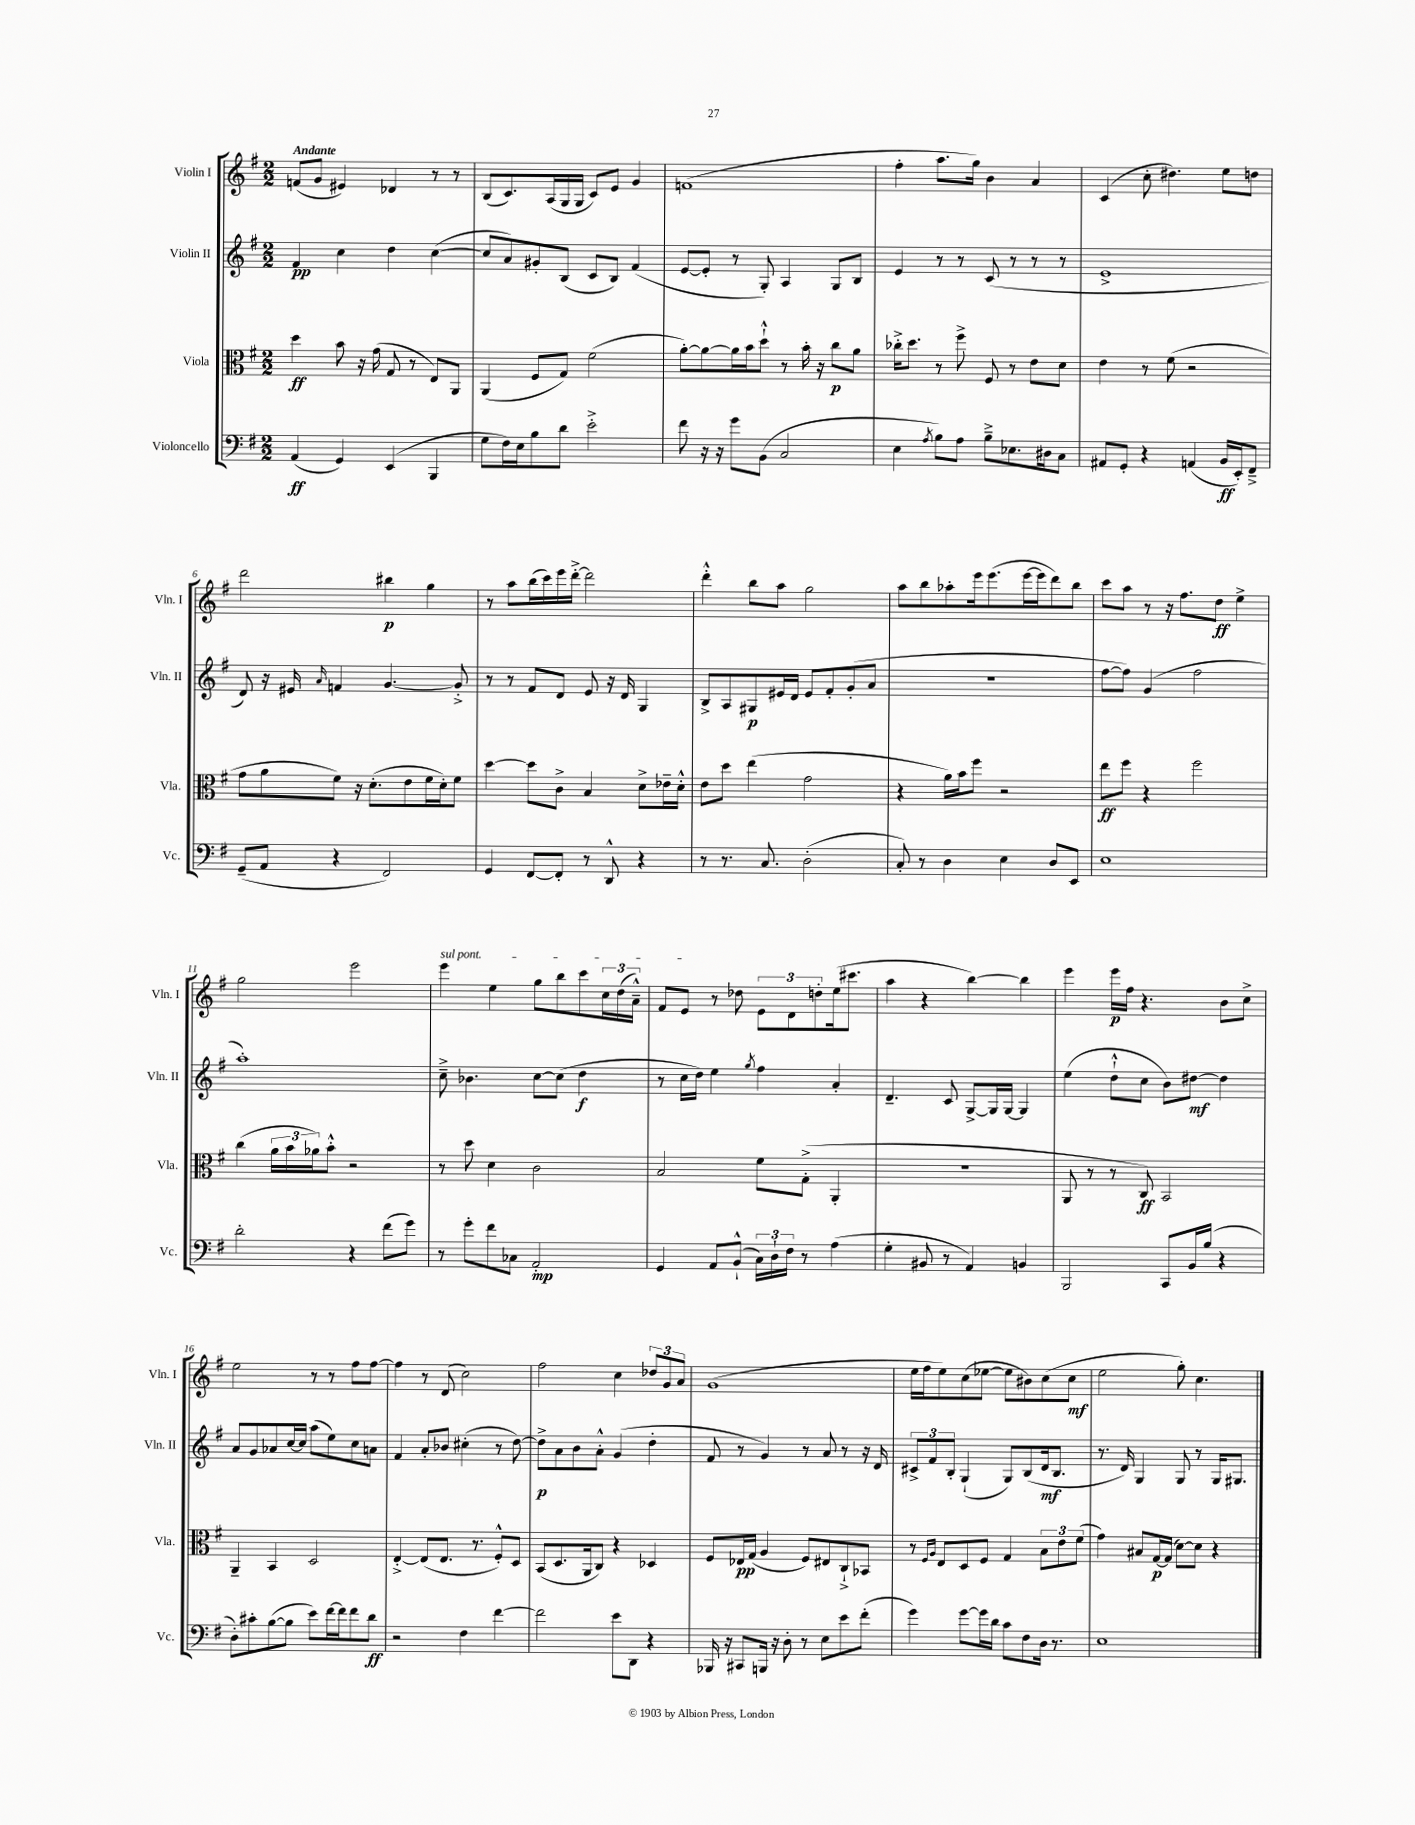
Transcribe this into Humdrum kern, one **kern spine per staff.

**kern	**kern	**kern	**kern
*staff4	*staff3	*staff2	*staff1
*clefF4	*clefC3	*clefG2	*clefG2
*k[f#]	*k[f#]	*k[f#]	*k[f#]
*M2/2	*M2/2	*M2/2	*M2/2
(4AA	4dd	4f#	(8f
.	.	.	8g
4GG)	8b	4cc	4e#)
.	16r	.	.
.	(16g	.	.
(4EE	8G	4dd	4d-
.	8r	.	.
4BBB	8E)	([4cc	8r
.	8AA	.	8r
=	=	=	=
8G	(4AA	8cc]	(8B
16F#)	.	8a)	8.c)
16E	.	.	.
8B	8F#	8g#'	.
.	.	.	(16A
8d	8G)	(8B	16G
.	.	.	16G
2e'^	(2f#	8c	8c)
.	.	8B)	8e
.	.	(4f#	4g
=	=	=	=
8f#	[8a')	[8e	(1f
16r	8a_	8e']	.
16r	.	.	.
8g	16a]	8r	.
.	16b	.	.
(8BB	8dd`^^	8G')	.
2C	8r	4A	.
.	16b'	.	.
.	16r	.	.
.	8cc	8G	.
.	8a	8B	.
=	=	=	=
4E	16cc-'^	4e	4ff#'
.	8.dd	.	.
8qA	.	.	.
8B)	8r	8r	8.aa
8A	8ff#^	8r	.
.	.	.	16gg)
8B~^	8F#	(8c	4b
8.E-	8r	8r	.
.	8e	8r	4a
16D#	.	.	.
8C	8d	8r	.
=	=	=	=
8AA#	4e	1e^	(4c
8GG'	.	.	.
4r	8r	.	8cc'
.	(8f#	.	4.dd#)
(4AA	2r	.	.
16BB	.	.	8ee
16EE')	.	.	.
8FF#~^	.	.	8dd
=	=	=	=
(8GG~	8g	8d)	2ddd
8AA	8a	16r	.
.	.	16e#	.
.	.	16qqa	.
4r	8f#)	4f	.
.	16r	.	.
.	(8.d'	.	.
2FF#)	.	[4.g	4bb#
.	8e	.	.
.	16f#	.	4gg
.	16d')	.	.
.	8f#	8g'^]	.
=	=	=	=
4GG	[4dd	8r	8r
.	.	8r	8aa
[8FF#	8dd]	8f#	(16bb
.	.	.	16ccc)
8FF#']	8c^	8d	16eee
.	.	.	[16ddd'^
8r	4B	8e	2ddd]
8DD^^	.	16r	.
.	.	16d	.
4r	8d^	4G	.
.	16e-~	.	.
.	16d'^^	.	.
=	=	=	=
8r	8e	8B^	4ddd'^^
8.r	8dd	8A	.
.	(4ee	8G#	8bb
8.C	.	.	.
.	.	16e#	8aa
.	.	16d	.
(2D'	2g	8e#	2gg
.	.	8f#'	.
.	.	(8g'	.
.	.	8a	.
=	=	=	=
8C')	4r	1r	8aa
8r	.	.	8bb
4D	16a)	.	8aa-'
.	16b	.	.
.	8ff#	.	16eee
.	.	.	(8.eee
4E	2r	.	.
.	.	.	[16eee
.	.	.	16eee]
8D	.	.	8ddd)
8EE	.	.	8bb
=	=	=	=
1E	8ee	[8ff#	8ccc
.	8ff#	8ff#])	8aa
.	4r	(4g	8r
.	.	.	16r
.	.	.	8.ff#
.	2ff#	2ff#	.
.	.	.	8dd
.	.	.	4ee^
=	=	=	=
2d'	(4cc	1aa')	2gg
.	24a	.	.
.	24b	.	.
.	24a-)	.	.
.	8b'^^	.	.
4r	2r	.	2eee
(8f#	.	.	.
8g)	.	.	.
=	=	=	=
8r	8r	8cc~^	4eee
8g'	8dd	4.b-	.
8f#	4d	.	4ee
8C-	.	.	.
2AA'	2c	[8cc	8gg
.	.	(8cc]	8bb
.	.	4dd	8ccc
.	.	.	24cc
.	.	.	(24dd
.	.	.	24a~^^)
=	=	=	=
4GG	2B	8r	8f#
.	.	16cc	8e
.	.	16dd)	.
8AA	.	4ee	8r
(8BB`^^	.	.	8dd-
.	.	8qgg	.
24C)	8f#	4ff#	12e
24D`	.	.	.
24F#	.	.	12d
8r	(8G'^	.	.
.	.	.	12dd'
(4A	4AA'	4a'	(16ee
.	.	.	8.ccc#
=	=	=	=
4G'	1r	4.d~	4aa
8BB#	.	.	4r
8r	.	8c	.
4AA)	.	[8G^	[4bb)
.	.	16G]	.
.	.	[16G	.
4BB	.	4G]	4bb]
=	=	=	=
2BBB	8AA	(4ee	4eee
.	8r	.	.
.	8r	8dd`^^	16eee
.	.	.	16ff#
.	8C)	8cc	4.r
8CC	2BB	8b)	.
16BB	.	[8dd#	.
(16B	.	.	.
4r	.	4dd#]	8b
.	.	.	8cc^
=	=	=	=
8D')	4AA~	8a	2ee
8c#'	.	8g	.
([8B	4BB	8a-	.
8B]	.	[16cc	.
.	.	16cc]	.
8e)	2D	(8aa	8r
[16f#	.	8ee)	8r
16f#]	.	.	.
8f#	.	8cc	8ff#
8d	.	8a	[8ff#
=	=	=	=
2r	[4E'^	4f#	4ff#]
.	(8E]	8a'	8r
.	8.E	8b-	(8d
4F#	.	(4cc#'	2cc)
.	8.r	.	.
[4f#	8F#'^^)	8r	.
.	8D	[8dd)	.
=	=	=	=
2f#]	(8BB	8dd^]	2ff#
.	8.D	8a	.
.	.	8b	.
.	16AA	.	.
.	8C)	8a'^^	.
8e	4r	(4g	4cc
8DD	.	.	.
4r	4D-	4dd'	12dd-
.	.	.	12g
.	.	.	12a
=	=	=	=
16BBB-	8F#	8f#	(1g
16r	.	.	.
8CC#	16E-	8r	.
.	(16G	.	.
16BBB	4A	4g)	.
16r	.	.	.
8D'	.	.	.
8r	8F#)	8r	.
8E	8E#	8a	.
8e	8C`^	8r	.
(8f#'	8BB-	16r	.
.	.	16d	.
=	=	=	=
4g)	8r	12c#^	16ee
.	.	.	16ff#
.	.	12f#	.
.	16qqF#	.	.
.	16qqA	.	.
.	8E	.	8ee)
.	.	12B'	.
[8g	8D	(4G`	(8cc
16g]	8F#	.	[8ee-
16d	.	.	.
8c	4G	8G)	8ee-]
8F#	.	(8B	8b#)
16D	12B	16d	(8cc
8.r	.	8.B	.
.	12e	.	.
.	.	.	8cc
.	(12f#	.	.
=	=	=	=
1E	4g)	8.r	2ee
.	.	16d)	.
.	8B#	4G	.
.	[16G	.	.
.	(16G]	.	.
.	[8d)	8G	8gg')
.	8d]	8r	4.cc
.	4r	16G	.
.	.	8.G#	.
==	==	==	==
*-	*-	*-	*-
